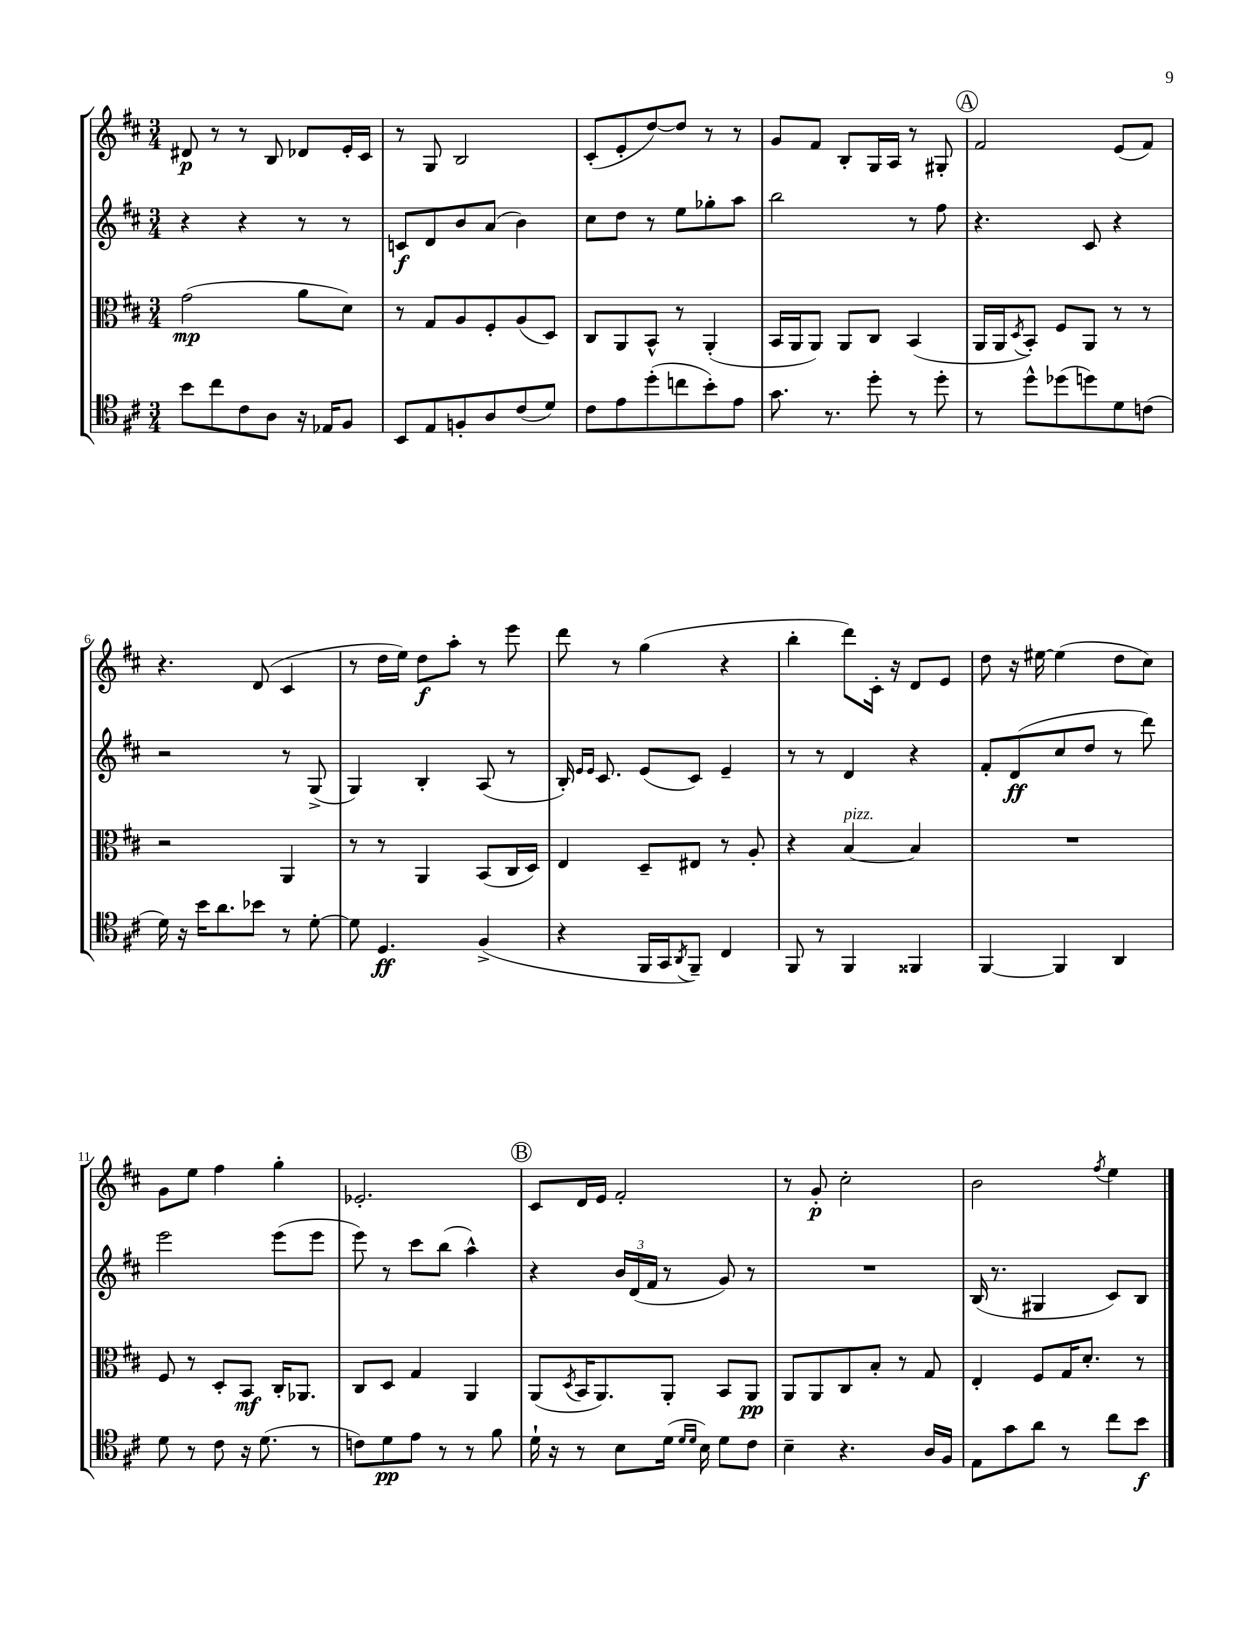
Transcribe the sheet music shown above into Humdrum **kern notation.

**kern	**kern	**kern	**kern
*staff4	*staff3	*staff2	*staff1
*clefC4	*clefC3	*clefG2	*clefG2
*k[f#c#]	*k[f#c#]	*k[f#c#]	*k[f#c#]
*M3/4	*M3/4	*M3/4	*M3/4
8b\L	(2g\	4r	8d#/
8cc#\	.	.	8r
8c#\	.	4r	8r
8A\J	.	.	8B/
16r	8a\L	8r	8d-/L
16E-/LK	.	.	.
8F#/J	8d\J)	8r	16e'/L
.	.	.	16c#/JJ
=	=	=	=
8BB/L	8r	8c/L	8r
8E/	8G/L	8d/	8G/
8F'/	8A/	8b/	2B/
8A/	8F#'/	(8a/J	.
(8c#/	(8A/	4b\)	.
8d/J)	8D/J)	.	.
=	=	=	=
8c#\L	8C#/L	8cc#\L	(8c#'/L
8e\	8AA/	8dd\J	8e'/
(8dd'\	8BB^^/J	8r	[8dd/)
8cc\	8r	8ee\L	8dd/]J
8b'\)	(4AA'/	8gg-'\	8r
8e\J	.	8aa\J	8r
=	=	=	=
8.g\	16BB/LL	2bb\	8g/L
.	16AA/J	.	.
.	8AA/J)	.	8f#/J
8.r	.	.	.
.	8AA/L	.	8B'/L
8dd'\	8C#/J	.	16G/L
.	.	.	16A/JJ
8r	(4BB/	8r	8r
8dd'\	.	8ff#\	8G#'/
=	=	=	=
8r	16AA/LL	4.r	2f#/
.	16AA/J	.	.
.	8qD/	.	.
8dd^^\L	8BB'/J)	.	.
(8dd-\	8F#/L	.	.
8dd\)	8AA/J	8c#/	.
8d\	8r	4r	(8e/L
(8c\J	8r	.	8f#/J)
=	=	=	=
16d\)	2r	2r	4.r
16r	.	.	.
16b\LK	.	.	.
8.a\	.	.	.
8b-\J	.	.	(8d/
8r	4AA/	8r	4c#/
[8d'\	.	(8G^/	.
=	=	=	=
8d\]	8r	4G/)	8r
4.D/	8r	.	16dd\LL
.	.	.	16ee\JJ)
.	4AA/	4B'/	8dd\L
.	.	.	8aa'\J
(4F#^/	(8BB/L	(8A/	8r
.	16C#/L	8r	8eee\
.	16D/JJ)	.	.
=	=	=	=
4r	4E/	16B'/)	8ddd\
.	.	16qqe/LL	.
.	.	16qqe/JJ	.
.	.	8.c#/	.
.	.	.	8r
16FF#/LL	8D~/L	(8e/L	(4gg\
16GG/J	.	.	.
8qAA/	.	.	.
8FF#~/J)	8E#/J	8c#/J)	.
4C#/	8r	4e~/	4r
.	8A'/	.	.
=	=	=	=
8FF#/	4r	8r	4bb'\
8r	.	8r	.
4FF#/	[4B/	4d/	8ddd\L)
.	.	.	16c#'\Jk
.	.	.	16r
4FF##/	4B/]	4r	8d/L
.	.	.	8e/J
=	=	=	=
[4FF#/	2.r	8f#'/L	8dd\
.	.	(8d/	16r
.	.	.	[16ee#\
4FF#/]	.	8cc#/	(4ee#\]
.	.	8dd/J	.
4AA/	.	8r	8dd\L
.	.	8ddd\)	8cc#\J)
=	=	=	=
8d\	8F#/	2eee\	8g\L
8r	8r	.	8ee\J
8c#\	8D'/L	.	4ff#\
16r	8BB/J	.	.
(8.d\	.	.	.
.	16C#'/LK	(8eee\L	4gg'\
.	8.AA-/J	.	.
8r	.	8eee\J	.
=	=	=	=
8c\L)	8C#/L	8eee\)	2.e-'/
8d\	8D/J	8r	.
8e\J	4G/	8ccc#\L	.
8r	.	(8bb\J	.
8r	4AA/	4aa^^\)	.
8f#\	.	.	.
=	=	=	=
16d`\	(8AA/L	4r	8c#/L
16r	.	.	.
.	8qD/	.	.
8r	16BB/K	.	16d/L
.	8.AA/)	.	16e/JJ
8B\L	.	24b/LL	2f#'/
.	.	(24d/	.
.	.	24f#/JJ	.
(16d\Jk	8AA'/J	8r	.
16qqd/LL	.	.	.
16qqd/JJ	.	.	.
16B\)	.	.	.
8d\L	8BB/L	8g/)	.
8c#\J	8AA/J	8r	.
=	=	=	=
4B~\	8AA/L	2.r	8r
.	8AA/	.	8g'/
4.r	8C#/	.	2cc#'\
.	8B'/J	.	.
.	8r	.	.
16A/LL	8G/	.	.
16F#/JJ	.	.	.
=	=	=	=
8E\L	4E'/	(16B/	2b\
.	.	8.r	.
8g\	.	.	.
8a\J	8F#/L	4G#/	.
8r	16G/K	.	.
.	8.d'/J	.	.
.	.	.	8qff#/
8cc#\L	.	8c#/L)	4ee\
8b\J	8r	8B/J	.
==	==	==	==
*-	*-	*-	*-
